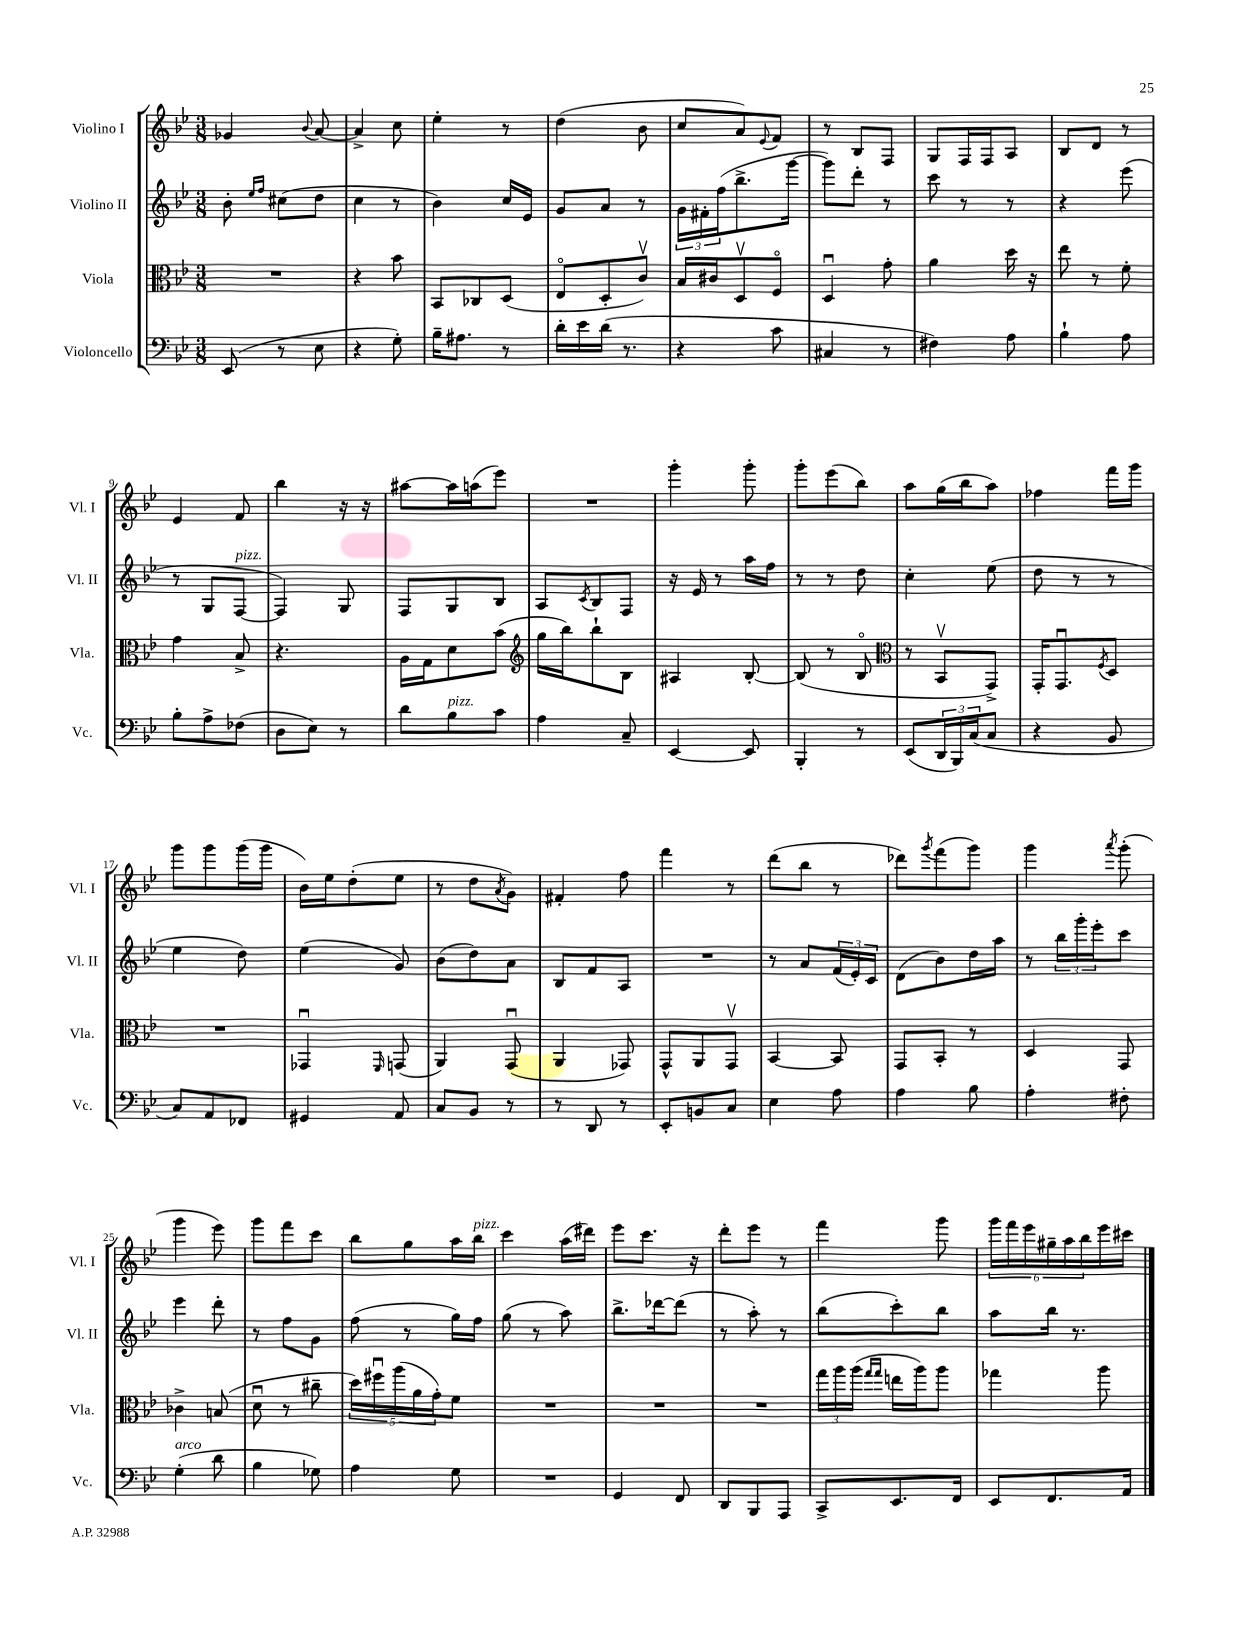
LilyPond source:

<<
\new StaffGroup <<
\new Staff = "s0" \with { instrumentName = "Violino I" shortInstrumentName = "Vl. I" } {
    \clef treble \key bes \major \numericTimeSignature \time 3/8
    ges'4 \appoggiatura { bes'8 } a'8~ |
    a'4-> c''8 |
    ees''4-. r8 |
    d''4( bes'8 |
    c''8 a'8) \appoggiatura { ees'8 } f'8 |
    r8 bes8 f8 |
    g8 f16 f16 a8 |
    bes8 d'8 r8 |
    ees'4 f'8 |
    bes''4 r16 r16 |
    ais''8~ ais''16 a''16( ees'''8) |
    R4. |
    g'''4-. g'''8-. |
    g'''8-. ees'''8( bes''8) |
    a''8 g''16( bes''16 a''8) |
    fes''4 f'''16 g'''16 |
    g'''8 g'''8 g'''16( g'''16 |
    bes'16) ees''16 d''8-.( ees''8 |
    r8 d''8 \acciaccatura { a'8 } g'8) |
    fis'4-. f''8 |
    f'''4 r8 |
    d'''8( bes''8 r8 |
    des'''8) \acciaccatura { g'''8 } f'''8( g'''8) |
    g'''4 \acciaccatura { a'''8 } g'''8-.( |
    g'''4 ees'''8) |
    g'''8 f'''8 c'''8 |
    bes''8 g''8 a''16 bes''16^\markup { \italic "pizz." } |
    c'''4 a''16( dis'''16) |
    ees'''8 c'''8. r16 |
    d'''8-. ees'''8 r8 |
    f'''4 g'''8 |
    \tuplet 6/4 { g'''16 f'''16 ees'''16 gis''16-- a''16 bes''16 } ees'''16 cis'''16 \bar "|." |
}
\new Staff = "s1" \with { instrumentName = "Violino II" shortInstrumentName = "Vl. II" } {
    \clef treble \key bes \major \numericTimeSignature \time 3/8
    bes'8-. \grace { ees''16 f''16 } cis''8( d''8 |
    c''4 r8 |
    bes'4) c''16 ees'16 |
    g'8 a'8 r8 |
    \tuplet 3/2 { g'16 fis'16-. f''16( } bes''8.-> g'''16~ |
    g'''8) d'''8-. r8 |
    c'''8 r8 r8 |
    r4 ees'''8( |
    r8 g8 f8~^\markup { \italic "pizz." } |
    f4) g8 |
    f8 g8 bes8 |
    a8 \acciaccatura { c'8 } bes8 f8 |
    r16 ees'16 r8 a''16 f''16 |
    r8 r8 d''8 |
    c''4-. ees''8( |
    d''8 r8 r8 |
    ees''4 d''8) |
    ees''4( g'8) |
    bes'8( d''8) a'8 |
    bes8 f'8 a8 |
    R4. |
    r8 a'8 \tuplet 3/2 { f'16( ees'16-.) c'16 } |
    d'8( bes'8) d''16 a''16 |
    r8 \tuplet 3/2 { bes''16 g'''16-. ees'''16-. } c'''8 |
    ees'''4 d'''8-. |
    r8 f''8 g'8 |
    f''8( r8 g''16) f''16 |
    g''8( r8 a''8) |
    bes''8.-> des'''16~ des'''8( |
    r8 a''8-.) r8 |
    bes''8( c'''8-.) bes''8 |
    a''8 bes''16 r8. \bar "|." |
}
\new Staff = "s2" \with { instrumentName = "Viola" shortInstrumentName = "Vla." } {
    \clef alto \key bes \major \numericTimeSignature \time 3/8
    R4. |
    r4 bes'8 |
    bes,8 ces8 d8( |
    ees8\flageolet d8-. c'8\upbow) |
    bes16 cis'16 d8\upbow f8\flageolet |
    d4\downbow g'8-. |
    a'4 d''16 r16 |
    ees''8 r8 f'8-. |
    g'4 bes8-> |
    r4. |
    a16 g16 d'8 bes'8( |
    \clef treble g''16 bes''16) bes''8-! bes8 |
    ais4 bes8~-. |
    bes8( r8 bes8\flageolet |
    \clef alto r8 bes,8\upbow g,8->) |
    g,16-. g,8.\downbow \acciaccatura { f8 } d8 |
    R4. |
    ges,4\downbow \grace { f,16 } g,8( |
    a,4) g,8\downbow( |
    a,4 ges,8) |
    g,8-^ a,8 g,8\upbow |
    bes,4~ bes,8 |
    g,8 bes,8-. r8 |
    d4 g,8 |
    ces'4-> b8( |
    d'8\downbow r8 cis''8-- |
    \tuplet 5/4 { d''16) fis''16\downbow a''16( a'16 g'16-.) } f'8 |
    R4. |
    R4. |
    R4. |
    \tuplet 3/2 { g''16 a''16 a''16( } \grace { g''16 g''16 } e''16 a''16) a''8 |
    ges''4 a''8 \bar "|." |
}
\new Staff = "s3" \with { instrumentName = "Violoncello" shortInstrumentName = "Vc." } {
    \clef bass \key bes \major \numericTimeSignature \time 3/8
    ees,8( r8 ees8 |
    r4 g8-.) |
    bes16-- ais8. r8 |
    d'16-. ees'16 d'16( r8. |
    r4 c'8 |
    cis4 r8 |
    fis4) a8 |
    bes4-! a8 |
    bes8-. a8-> fes8( |
    d8 ees8) r8 |
    d'8 bes8^\markup { \italic "pizz." } c'8 |
    a4 c8-- |
    ees,4~ ees,8 |
    bes,,4-. r8 |
    ees,8( \tuplet 3/2 { d,16 bes,,16) c16( } c8 |
    r4 bes,8 |
    c8) a,8 fes,8 |
    gis,4 a,8 |
    c8 bes,8 r8 |
    r8 d,8 r8 |
    ees,8-. b,8 c8 |
    ees4 a8 |
    a4 bes8 |
    a4-. fis8-. |
    g4-.^\markup { \italic "arco" }( d'8 |
    bes4 ges8) |
    a4 g8 |
    R4. |
    g,4 f,8 |
    d,8 bes,,8 a,,8 |
    c,8-> ees,8. f,16 |
    ees,8 f,8. a,16 \bar "|." |
}
>>
>>
